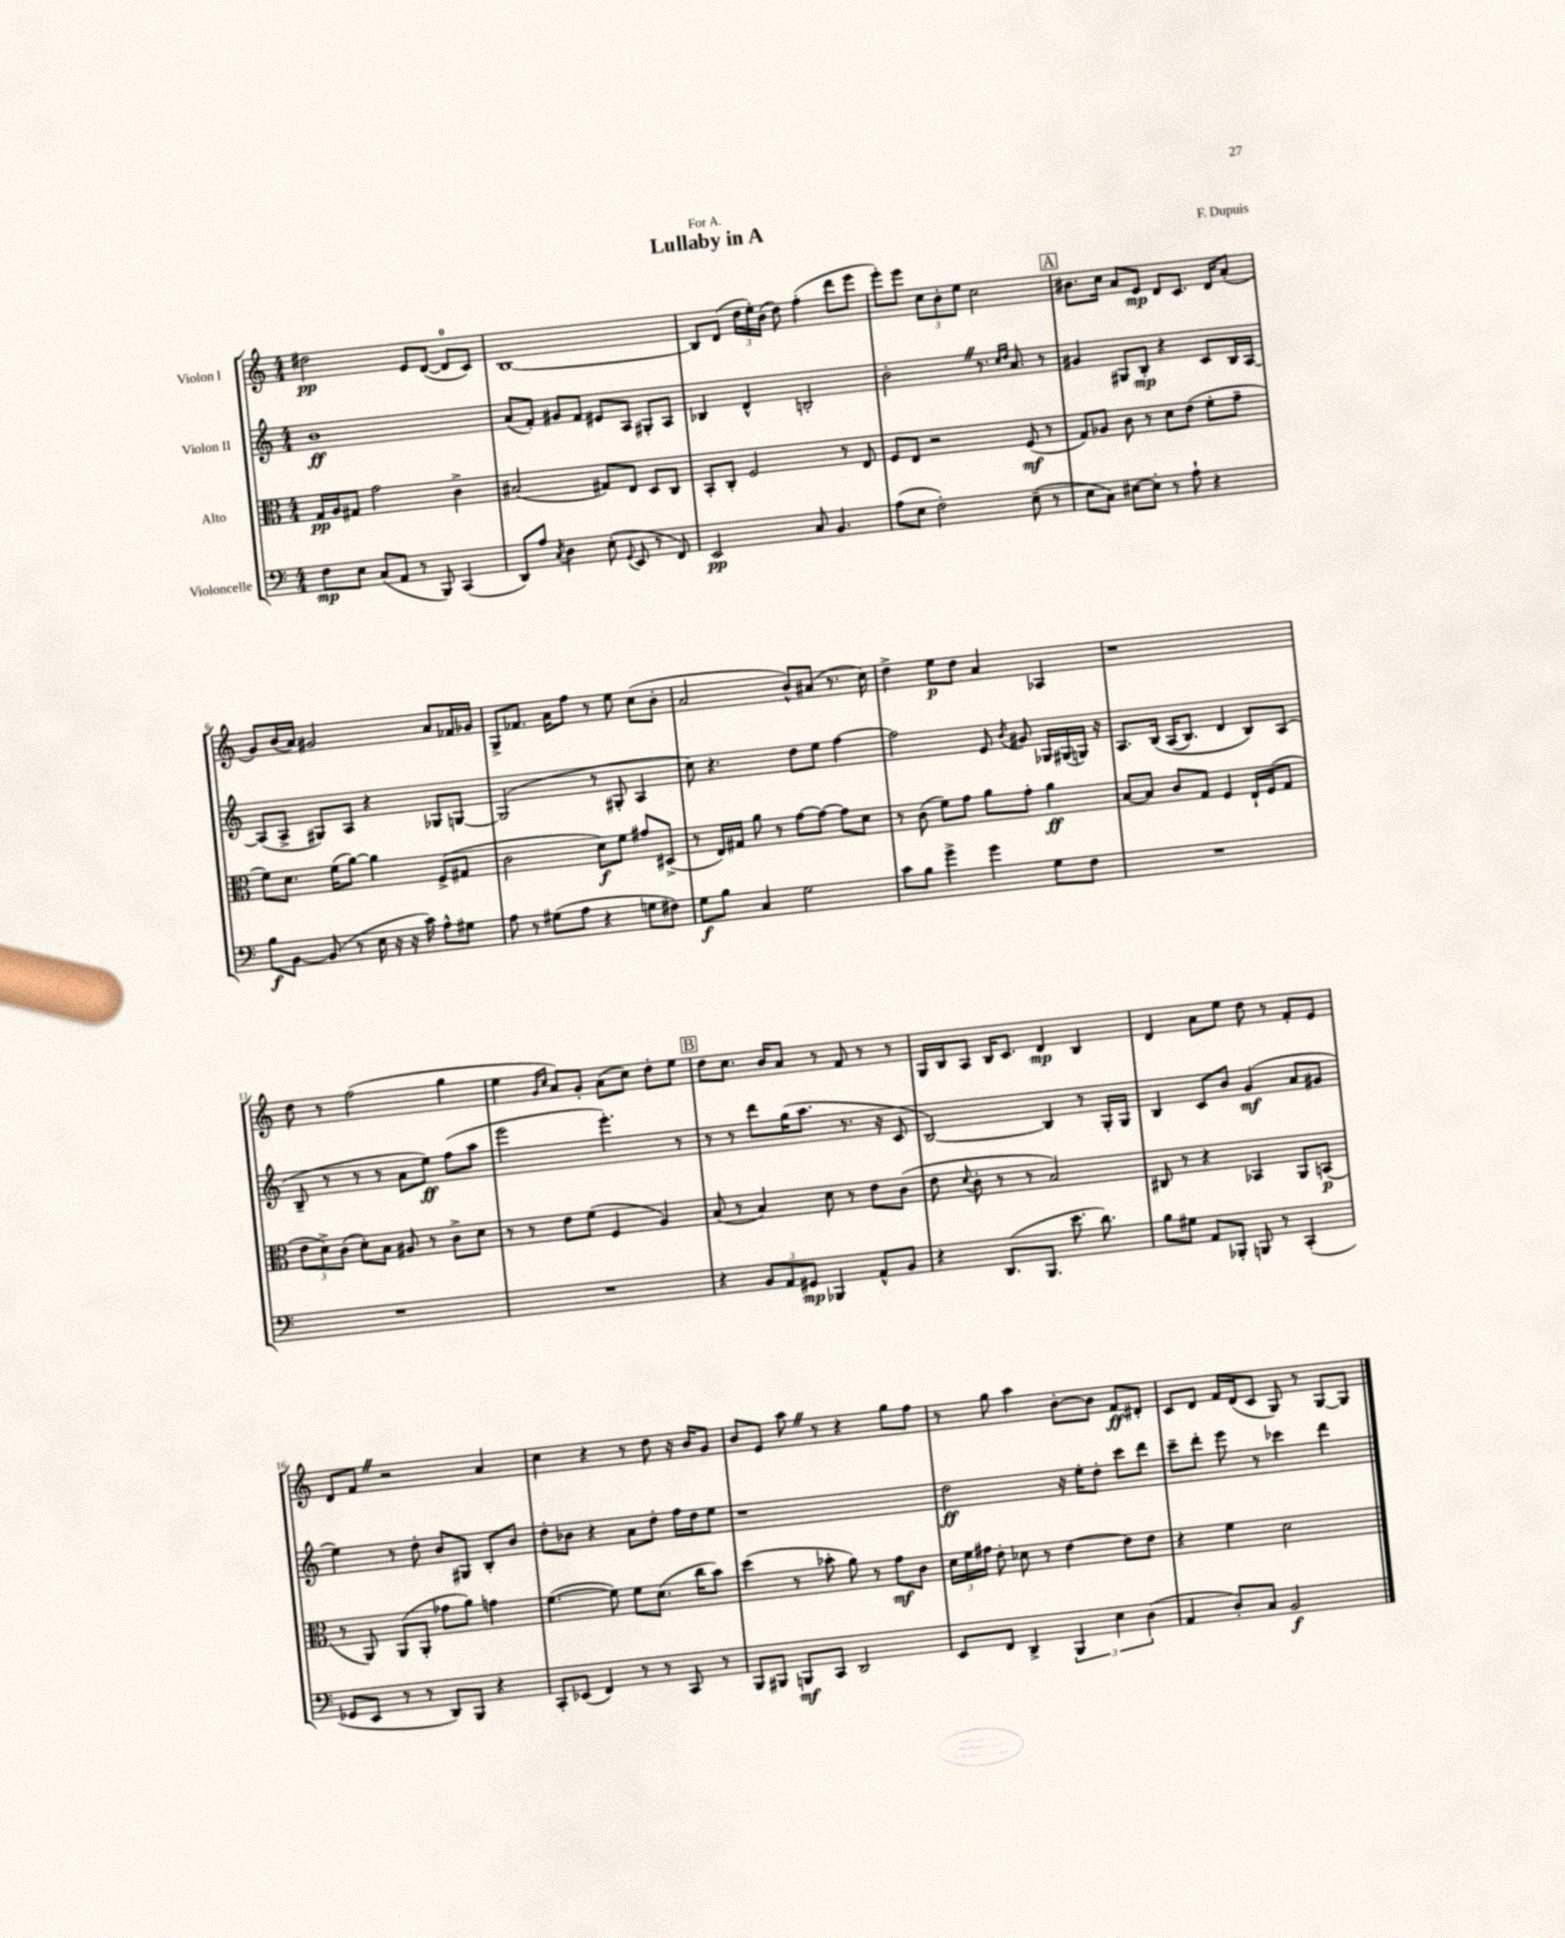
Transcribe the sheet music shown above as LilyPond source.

\header { title = "Lullaby in A" composer = "F. Dupuis" dedication = "For A." }
<<
\new StaffGroup <<
\new Staff = "s0" \with { instrumentName = "Violon I" } {
    \clef treble \key c \major \numericTimeSignature \time 4/4
    \autoBeamOff dis''2\pp e'8[ d'8]~( d'8[-0 c'8]) |
    b1~ |
    b8[ d'8]( \tuplet 3/2 { d''16[ e''16-.) b'16]( } d''8) f''4-.( d'''8[ e'''8] |
    e'''8[-.) e'''8] \tuplet 3/2 { c''8[ b'8-. e''8] } c''2 |
    \mark \markup { \box "A" } bis'8.[ c''16] a'8[ e'8]\mp d'8[ c'8.] d'16[ a'8]-.( |
    g'8[) b'16( a'16]) gis'2 a'8[ fes'16 ges'16] |
    g8[-> fes'8.] a'16[ f''8] r8 e''8 c''8[( b'8]-. |
    a'2 b'8[-^) ais'8]( r8. c''16) |
    d''4-> e''8[\p d''8] a'4 aes4 |
    r1 |
    d''8 r8 f''2( g''4 |
    e''4 \grace { g'16[ c''16] } a'8[) g'8]-. a'8[( c''8]) d''8[-. e''8] |
    \mark \markup { \box "B" } d''8[ c''8.] b'16[ a'8] r8 f'8 r8 r8 |
    g16[ b16 a8] b16[ c'8.] d'4\mp b4 |
    d'4 a'8[ e''8] d''8 r8 f'8[-. e'8] |
    d'8[ f'8] \once \override BreathingSign.text = \markup { \musicglyph "scripts.caesura.straight" } \breathe r2 a'4 |
    c''4 r4 r8 d''8 r16 b'16[ g'8] |
    b'8[ e'8] a''8 \once \override BreathingSign.text = \markup { \musicglyph "scripts.caesura.straight" } \breathe r8 r4 g''8[ f''8] |
    r8 g''8 a''4 b'8[~-. b'8] f'8[\ff dis'8]-. |
    c'8[ d'8] f'16[ d'16( c'8] g8) r8 g8[~ g8] \bar "|." |
}
\new Staff = "s1" \with { instrumentName = "Violon II" } {
    \clef treble \key c \major \numericTimeSignature \time 4/4
    \autoBeamOff b'1\ff |
    a'8[( f'8]-.) gis'8[ f'8] eis'8[ a8] gis8[-. a8] |
    bes4 d'4-^ b2-. |
    b'2-. \once \override BreathingSign.text = \markup { \musicglyph "scripts.caesura.straight" } \breathe r8. \grace { c''16[ d''16] } a'8. r8 |
    \mark \markup { \box "A" } gis'4 gis8[ b8]-.\mp r4 c'8[ b16 a16]~ |
    a8[( a8]-> gis8[) a8] r4 ges8[ g8]~ |
    g2( r8 gis8-. a4 |
    c''8) r4. d''8[ e''8] f''4~ |
    f''2 e'8 \acciaccatura { b'8 } gis'8 ges16[ gis16( g16]) r16 |
    a8.[ b16]\( a16[( b8.]) d'4 b8[\) a8]( |
    b8-- r8 r8 r8 a'8[ e''8]\ff) f''8[( a''8] |
    e'''2 e'''4.-.) r8 |
    \mark \markup { \box "B" } r8 r8 d'''8[ g''16( a''8.] r8. r16 c'8 |
    b2~) b4 r8 g16[-. g16] |
    b4 c'8[ b'8] g'4\mf( a'8[ gis'8] |
    e''4) r8 d''8-. b'8[ gis8] b8[-. b'8] |
    d''8[-. bes'8] r4 a'8[ d''8]-. f''16[ d''16 e''8] |
    r1 |
    d''2\ff r16 e''16[-. d''8]-. c'''8[ d'''8] |
    c'''8[-- d'''8]-. e'''8 r8 ces'''4 d'''4 \bar "|." |
}
\new Staff = "s2" \with { instrumentName = "Alto" } {
    \clef alto \key c \major \numericTimeSignature \time 4/4
    \autoBeamOff g16[\pp a16 gis8] g'2 c'4-> |
    bis2( gis8[) e8] d8[ c8] |
    b,8[-. c8]-. f2 r8 e8 |
    f8[ e8] r2 f8\mf( r8 |
    \mark \markup { \box "A" } g8[) aes8] c'8 r8 d'8[ e'8]( f'8[-. g'8]-- |
    f'8[) d'8.] f'16[( a'8]~) a'4 f8[->( gis8] |
    c'2 d'8[\f) f'8] gis'8[ dis8]->( |
    r8 e16[) gis16] a'8 r8 g'8[~ g'8]~ g'8[ d'8] |
    r8 c'8( f'8[) g'8] a'8[ g'8]-. a'4\ff |
    b8[~ b8] c'8[ g8] f4 e16[-! f16( g8] |
    \tuplet 3/2 { e'8[ d'8->) c'8]( } d'8[-.) b8] ais8 r8 c'8[-> d'8] |
    r8 r8 e'8[ f'8]( f4 a4) |
    \mark \markup { \box "B" } b8( r8 b4) d'8 r8 e'8[ c'8]( |
    e'8 \appoggiatura { d'8 } c'8-. r8 r8 b2) |
    cis8 r8 r4 bes,4 a,8[ b,8]\p( |
    r8 a,8) a,8[( a,8]-. ges'8[ a'8]) g'4 |
    f'4.~( f'8) f'8[ d'8.]( c''16[ b'8]) |
    d''4( r8 bes'8-. a'8) r8 g'8[\mf c'8] |
    \tuplet 3/2 { d'16[ f'16 gis'16] } e'8-. des'8 r8 e'4~ e'8[ e'8] |
    r4 f'4 d'2 \bar "|." |
}
\new Staff = "s3" \with { instrumentName = "Violoncelle" } {
    \clef bass \key c \major \numericTimeSignature \time 4/4
    \autoBeamOff f8[\mp e8] c8[( a,8] r8 b,,8) c,4( |
    d,8[) a8] \acciaccatura { c8 } d4 e8-.( \appoggiatura { g,8 } e,8 r8 f,8) |
    e,2\pp c8 b,4. |
    a8[( e8] f2-.) e8--( r8 |
    \mark \markup { \box "A" } e8[ c8]) eis8[~ eis8]-. r8 a8-! r4 |
    b8[\f b,8]~ b,8( r8 e16 r16 r16 c'16) a8[-^ gis8] |
    a8 r8 gis8[( a8] r4 g8[ fis8]) |
    g8[\f b8] c4 g2 |
    c'8[ b8] g'4-> g'4 g8[ f8] |
    R1 |
    R1 |
    R1 |
    \mark \markup { \box "B" } r4 \tuplet 3/2 { b,8[ a,8 gis,8]\mp } bes,,4 a,8[-^ b,8] |
    r4 d,8.[( b,,8.] e'8. d'8.) |
    b8[ gis8] a,8[ bes,,8]-. b,,8 r8 c,4-.( |
    ges,8[ e,8] r8 r8 d,8[) b,,8] r4 |
    c,8[-. ees,8]( f,4) r8 r8 c,8 r8 |
    b,,8[ bis,,8] b,,8[\mf c,8] d,2 |
    e,8[ f,8] d,4-> \tuplet 3/2 { b,,4 e4 d4( } |
    a,4 d8[-.) c8] b,2\f \bar "|." |
}
>>
>>
